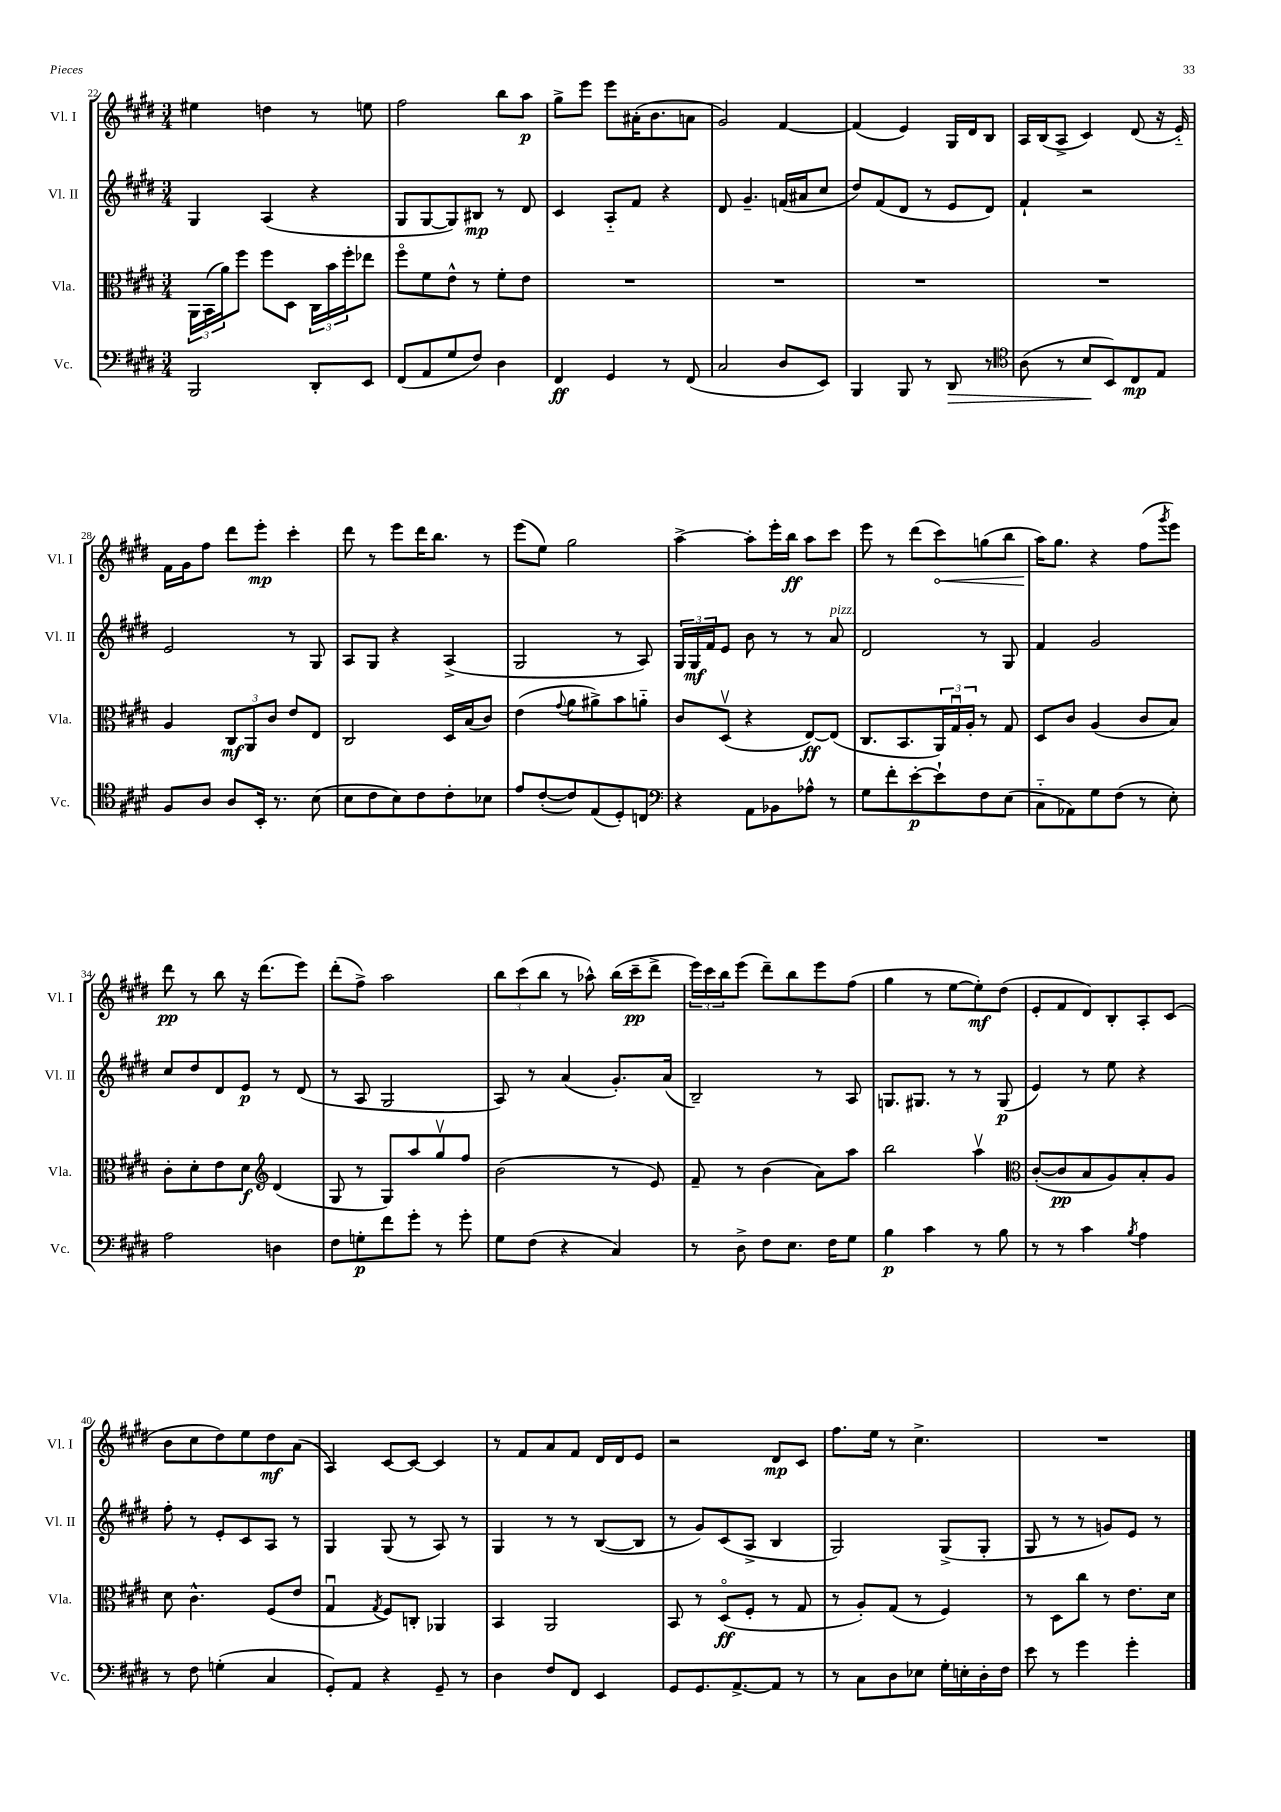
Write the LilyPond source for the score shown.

<<
\new StaffGroup <<
\new Staff = "s0" \with { instrumentName = "Vl. I" shortInstrumentName = "Vl. I" } {
    \clef treble \key e \major \numericTimeSignature \time 3/4
    eis''4 d''4 r8 e''8 |
    fis''2 b''8 a''8\p |
    gis''8-> e'''8 e'''8 ais'16-.( b'8. a'8 |
    gis'2) fis'4~ |
    fis'4( e'4) gis16 dis'16 b8 |
    a16 b16( a8-> cis'4) dis'8( r16 e'16-_) |
    fis'16 gis'16 fis''8 dis'''8 e'''8-.\mp cis'''4-. |
    dis'''8 r8 e'''8 dis'''16 b''8. r8 |
    e'''8( e''8) gis''2 |
    a''4~-> a''8-. e'''16-. b''16\ff a''8 cis'''8 |
    e'''8 r8 dis'''8( \once \override Hairpin.circled-tip = ##t cis'''8\<) g''8( b''8 |
    a''16\!) gis''8. r4 fis''8( \acciaccatura { gis'''8 } e'''8) |
    dis'''8\pp r8 b''8 r16 dis'''8.( e'''8) |
    dis'''8-.( fis''8->) a''2 |
    \tuplet 3/2 { b''8 cis'''8( b''8 } r8 aes''8-^) b''16( cis'''16--\pp dis'''8-> |
    \tuplet 3/2 { e'''16) cis'''16 b''16 } e'''8( dis'''8--) b''8 e'''8 fis''8( |
    gis''4 r8 e''8~ e''8-.\mf) dis''8( |
    e'8-. fis'8 dis'8) b8-. a8-. cis'8( |
    b'8 cis''8 dis''8) e''8 dis''8\mf a'8( |
    a4) cis'8~ cis'8~ cis'4 |
    r8 fis'8 a'8 fis'8 dis'16 dis'16 e'8 |
    r2 dis'8\mp cis'8 |
    fis''8. e''16 r8 cis''4.-> |
    R2. \bar "|." |
}
\new Staff = "s1" \with { instrumentName = "Vl. II" shortInstrumentName = "Vl. II" } {
    \clef treble \key e \major \numericTimeSignature \time 3/4
    gis4 a4( r4 |
    gis8 gis8~ gis8) bis8\mp r8 dis'8 |
    cis'4 a8-_ fis'8 r4 |
    dis'8 gis'4.-- f'16( ais'16 cis''8 |
    dis''8) fis'8( dis'8 r8 e'8 dis'8) |
    fis'4-! r2 |
    e'2 r8 gis8 |
    a8 gis8 r4 a4->( |
    gis2 r8 a8) |
    \tuplet 3/2 { gis16 gis16\mf fis'16 } e'8 b'8 r8 r8 a'8^\markup { \italic "pizz." } |
    dis'2 r8 gis8 |
    fis'4 gis'2 |
    cis''8 dis''8 dis'8 e'8\p r8 dis'8( |
    r8 a8 gis2 |
    a8) r8 a'4( gis'8.-.) a'16( |
    b2--) r8 a8 |
    g8. gis8. r8 r8 gis8\p( |
    e'4) r8 e''8 r4 |
    fis''8-. r8 e'8-. cis'8 a8 r8 |
    gis4 gis8( r8 a8) r8 |
    gis4 r8 r8 b8~( b8 |
    r8 gis'8) cis'8( a8-> b4 |
    gis2) gis8->( gis8-. |
    gis8 r8 r8 g'8) e'8 r8 \bar "|." |
}
\new Staff = "s2" \with { instrumentName = "Vla." shortInstrumentName = "Vla." } {
    \clef alto \key e \major \numericTimeSignature \time 3/4
    \tuplet 3/2 { a,16 b,16( a'16) } fis''8 fis''8 dis8 \tuplet 3/2 { cis16 b'16 fis''16-. } ees''8 |
    fis''8\flageolet fis'8 e'8-^ r8 fis'8-. e'8 |
    R2. |
    R2. |
    R2. |
    R2. |
    a4 \tuplet 3/2 { cis8\mf a,8 cis'8 } e'8 e8 |
    cis2 dis16 b16( cis'8) |
    e'4( \appoggiatura { gis'8 } a'8 ais'8->) b'8 a'8-_ |
    cis'8 dis8\upbow( r4 e8~\ff) e8( |
    cis8. b,8. \tuplet 3/2 { a,16) gis16\downbow a16-. } r8 gis8 |
    dis8 cis'8 a4( cis'8 b8) |
    cis'8-. dis'8-. e'8 dis'8\f \clef treble dis'4( |
    gis8 r8 gis8) a''8 gis''8\upbow fis''8 |
    b'2( r8 e'8) |
    fis'8-- r8 b'4( a'8) a''8 |
    b''2 a''4\upbow |
    \clef alto cis'8~-.( cis'8\pp b8 a8) b8-. a8 |
    dis'8 cis'4.-^ fis8( e'8 |
    gis4\downbow \acciaccatura { gis8 } fis8) c8-. aes,4 |
    b,4 a,2 |
    b,8 r8 dis8\flageolet\ff( fis8-. r8 gis8 |
    r8 a8-.) gis8( r8 fis4) |
    r8 dis8 cis''8 r8 e'8. dis'16 \bar "|." |
}
\new Staff = "s3" \with { instrumentName = "Vc." shortInstrumentName = "Vc." } {
    \clef bass \key e \major \numericTimeSignature \time 3/4
    b,,2 dis,8-. e,8 |
    fis,8( a,8 gis8 fis8) dis4 |
    fis,4\ff gis,4 r8 fis,8( |
    cis2 dis8 e,8) |
    b,,4 b,,8 r8 dis,8\> r8 |
    \clef tenor a8( r8 b8\! b,8) cis8\mp e8 |
    fis8 a8 a8 b,16-. r8. b8( |
    b8 cis'8 b8) cis'8 cis'8-. bes8 |
    e'8 cis'8~-.( cis'8) e8( dis8-.) c8 |
    \clef bass r4 a,8 bes,8 aes8-^ r8 |
    gis8 fis'8-. e'8~-.\p e'8-! fis8 e8( |
    cis8-_ aes,8) gis8 fis8( r8 e8-.) |
    a2 d4 |
    fis8 g8-.\p fis'8 gis'8-. r8 gis'8-. |
    gis8 fis8( r4 cis4) |
    r8 dis8-> fis8 e8. fis16 gis8 |
    b4\p cis'4 r8 b8 |
    r8 r8 cis'4 \acciaccatura { b8 } a4 |
    r8 fis8 g4-.( cis4 |
    gis,8-.) a,8 r4 gis,8-- r8 |
    dis4 fis8 fis,8 e,4 |
    gis,8 gis,8. a,8.~-> a,8 r8 |
    r8 cis8 dis8 ees8 gis16-. e16-. dis16-. fis16 |
    e'8 r8 gis'4 gis'4-. \bar "|." |
}
>>
>>
\layout { \context { \Score currentBarNumber = #22 } }
